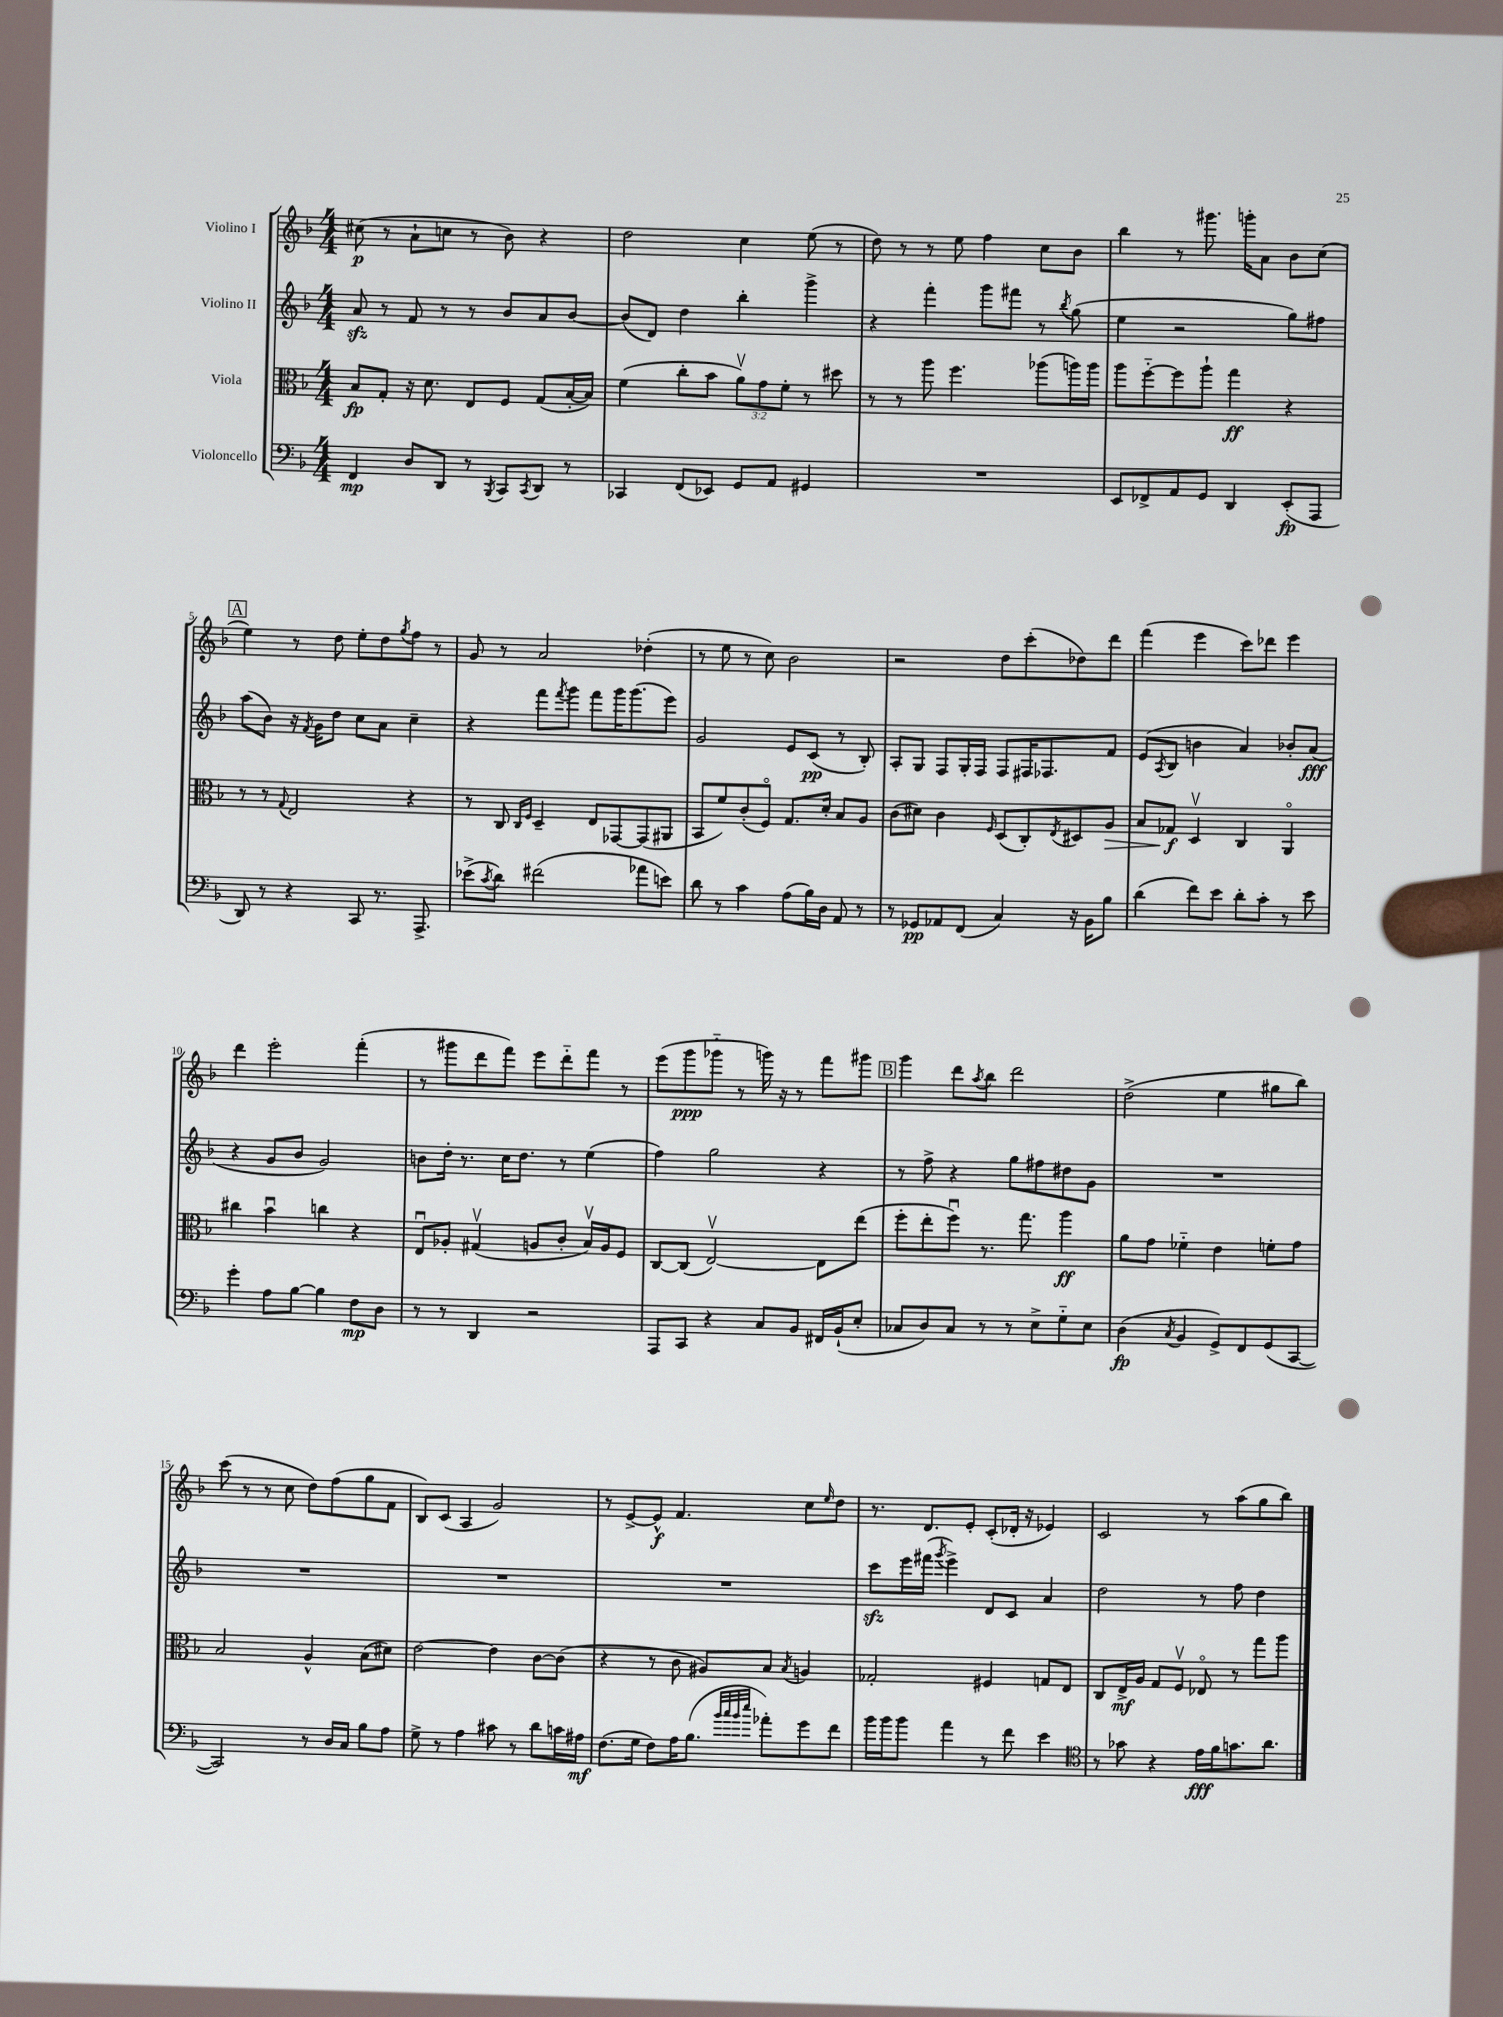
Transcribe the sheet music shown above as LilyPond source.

<<
\new StaffGroup <<
\new Staff = "s0" \with { instrumentName = "Violino I" } {
    \clef treble \key f \major \numericTimeSignature \time 4/4
    cis''8\p( r8 a'8-! c''8 r8 bes'8) r4 |
    d''2 c''4 e''8( r8 |
    d''8) r8 r8 e''8 f''4 c''8 bes'8 |
    bes''4 r8 gis'''8. g'''16-. a'8 bes'8 c''8( |
    \mark \markup { \box "A" } e''4) r8 d''8 e''8-. d''8 \acciaccatura { g''8 } f''8 r8 |
    g'8 r8 a'2 des''4-.( |
    r8 e''8 r8 c''8) bes'2 |
    r2 d''8 c'''8-.( des''8) d'''8 |
    f'''4( e'''4 c'''8) des'''8 e'''4 |
    d'''4 e'''2-. f'''4-.( |
    r8 gis'''8 d'''8 f'''8) e'''8 d'''8-_ f'''8 r8 |
    e'''8( g'''8\ppp ges'''8-_ r8 g'''16) r16 r8 f'''8 gis'''8 |
    \mark \markup { \box "B" } g'''4 d'''8 \acciaccatura { a''8 } bes''8 d'''2 |
    d''2->( e''4 gis''8 bes''8) |
    c'''8( r8 r8 c''8 d''8) f''8( g''8 f'8 |
    bes8) c'8( a4 g'2) |
    r8 e'8~-> e'8-^\f f'4. c''8 \grace { e''16 } d''8 |
    r8. d'8. e'8-. c'8-.( des'16-. r16 ees'4) |
    c'2 r8 a''8( g''8 bes''8) \bar "|." |
}
\new Staff = "s1" \with { instrumentName = "Violino II" } {
    \clef treble \key f \major \numericTimeSignature \time 4/4
    a'8\sfz r8 f'8 r8 r8 bes'8 a'8 bes'8~ |
    bes'8( d'8) d''4 bes''4-. g'''4-> |
    r4 f'''4-. g'''8 fis'''8 r8 \acciaccatura { bes''8 } g''8( |
    e''4 r2 g''8) fis''8 |
    \mark \markup { \box "A" } a''8( bes'8) r16 \acciaccatura { f'8 } g'16 d''8 c''8 a'8 c''4-- |
    r4 f'''8 \acciaccatura { f'''8 } g'''8 f'''8 g'''16 g'''8.( e'''8) |
    g'2 e'8 c'8\pp( r8 bes8-.) |
    a8-. g8 f8 g16-. f16 f8 fis16 fes8. f'8 |
    e'8( \acciaccatura { a8 } bes8 b'4 a'4) bes'8-. a'8\fff( |
    r4 g'8 bes'8 g'2) |
    b'8 d''16-. r8. c''16 d''8. r8 e''4( |
    f''4) g''2 r4 |
    \mark \markup { \box "B" } r8 f''8-> r4 g''8 fis''8 dis''8 g'8 |
    R1 |
    R1 |
    R1 |
    R1 |
    c'''8\sfz e'''16 fis'''16( \acciaccatura { g'''8 } e'''4->) d'8 c'8 a'4 |
    d''2 r8 f''8 d''4 \bar "|." |
}
\new Staff = "s2" \with { instrumentName = "Viola" } {
    \clef alto \key f \major \numericTimeSignature \time 4/4 \override Staff.TupletNumber.text = #tuplet-number::calc-fraction-text
    bes8\fp g8-. r16 d'8. e8 f8 g8( bes16~-. bes16) |
    f'4( c''8-. bes'8 \tuplet 3/2 { a'8\upbow) g'8 f'8-. } r8 dis''8 |
    r8 r8 a''8 f''4. aes''8( a''16) a''16 |
    a''8 f''8~-_ f''8 a''8-! g''4\ff r4 |
    \mark \markup { \box "A" } r8 r8 \appoggiatura { g8 } e2 r4 |
    r8 c8 \grace { c16 f16 } d4-- e8 ges,8~ ges,8( ais,8 |
    bes,8 f'8) c'8-.( f8\flageolet) g8. d'16-. bes8 a8 |
    c'8( dis'8) c'4 \grace { f16 } d8( c8-.) \acciaccatura { e8 } dis8 a8\> |
    bes8 ges8\f\! d4\upbow c4 a,4\flageolet |
    cis''4 bes'4\downbow c''4 r4 |
    e8\downbow aes8-. gis4\upbow( a8 c'8-. bes16\upbow) a16 f8 |
    c8~ c8( e2~\upbow) e8 e''8( |
    \mark \markup { \box "B" } f''8-. e''8-. f''8\downbow) r8. g''8. a''4\ff |
    a'8 g'8 fes'4-_ e'4 f'8-. g'8 |
    bes2 a4-^ bes8( dis'8) |
    e'2~ e'4 c'8~ c'8( |
    r4 r8 c'8 ais8) bes8 \acciaccatura { bes8 } a4 |
    ges2-. fis4 g8 e8 |
    c8 e16->\mf a16 g8 f8\upbow ees8\flageolet r8 g''8 a''8 \bar "|." |
}
\new Staff = "s3" \with { instrumentName = "Violoncello" } {
    \clef bass \key f \major \numericTimeSignature \time 4/4
    f,4\mp d8 d,8 r8 \acciaccatura { bes,,8 } c,8 \acciaccatura { c,8 } d,8 r8 |
    ces,4 f,8( ees,8) g,8 a,8 gis,4 |
    R1 |
    e,8 fes,8-> a,8 g,8 d,4 e,8-.\fp( a,,8 |
    \mark \markup { \box "A" } d,8) r8 r4 c,8 r8. a,,8.-> |
    ees'8->( \acciaccatura { c'8 } d'8) fis'2( aes'8 e'8) |
    d'8 r8 c'4 a8( bes16) d16 a,8 r8 |
    r8 ges,8\pp aes,8 f,8( c4) r16 bes,16 bes8 |
    d'4( f'8) e'8 d'8-. c'8-. r8 e'8 |
    g'4-. a8 bes8~ bes4 f8\mp d8 |
    r8 r8 d,4 r2 |
    a,,8 c,8 r4 c8 bes,8 fis,16 bes,16-!( e8-. |
    \mark \markup { \box "B" } ces8 d8) ces8 r8 r8 e8-> g8-_ e8 |
    d4\fp( \acciaccatura { c8 } bes,4 g,8->) f,8 g,8( c,8~ |
    c,2) r8 d16 c16 bes8 a8 |
    g8-> r8 a4 cis'8 r8 d'8 c'16 ais16\mf |
    f8.( g16 f8) a16 bes8.( \grace { bes'32 c''32 bes'32 e''32 } aes'8-.) g'8 f'8 |
    bes'16 bes'16 bes'8 a'4 r8 f'8 e'4 |
    \clef tenor r8 ges'8 r4 e'16\fff f'16 g'8. a'8. \bar "|." |
}
>>
>>
